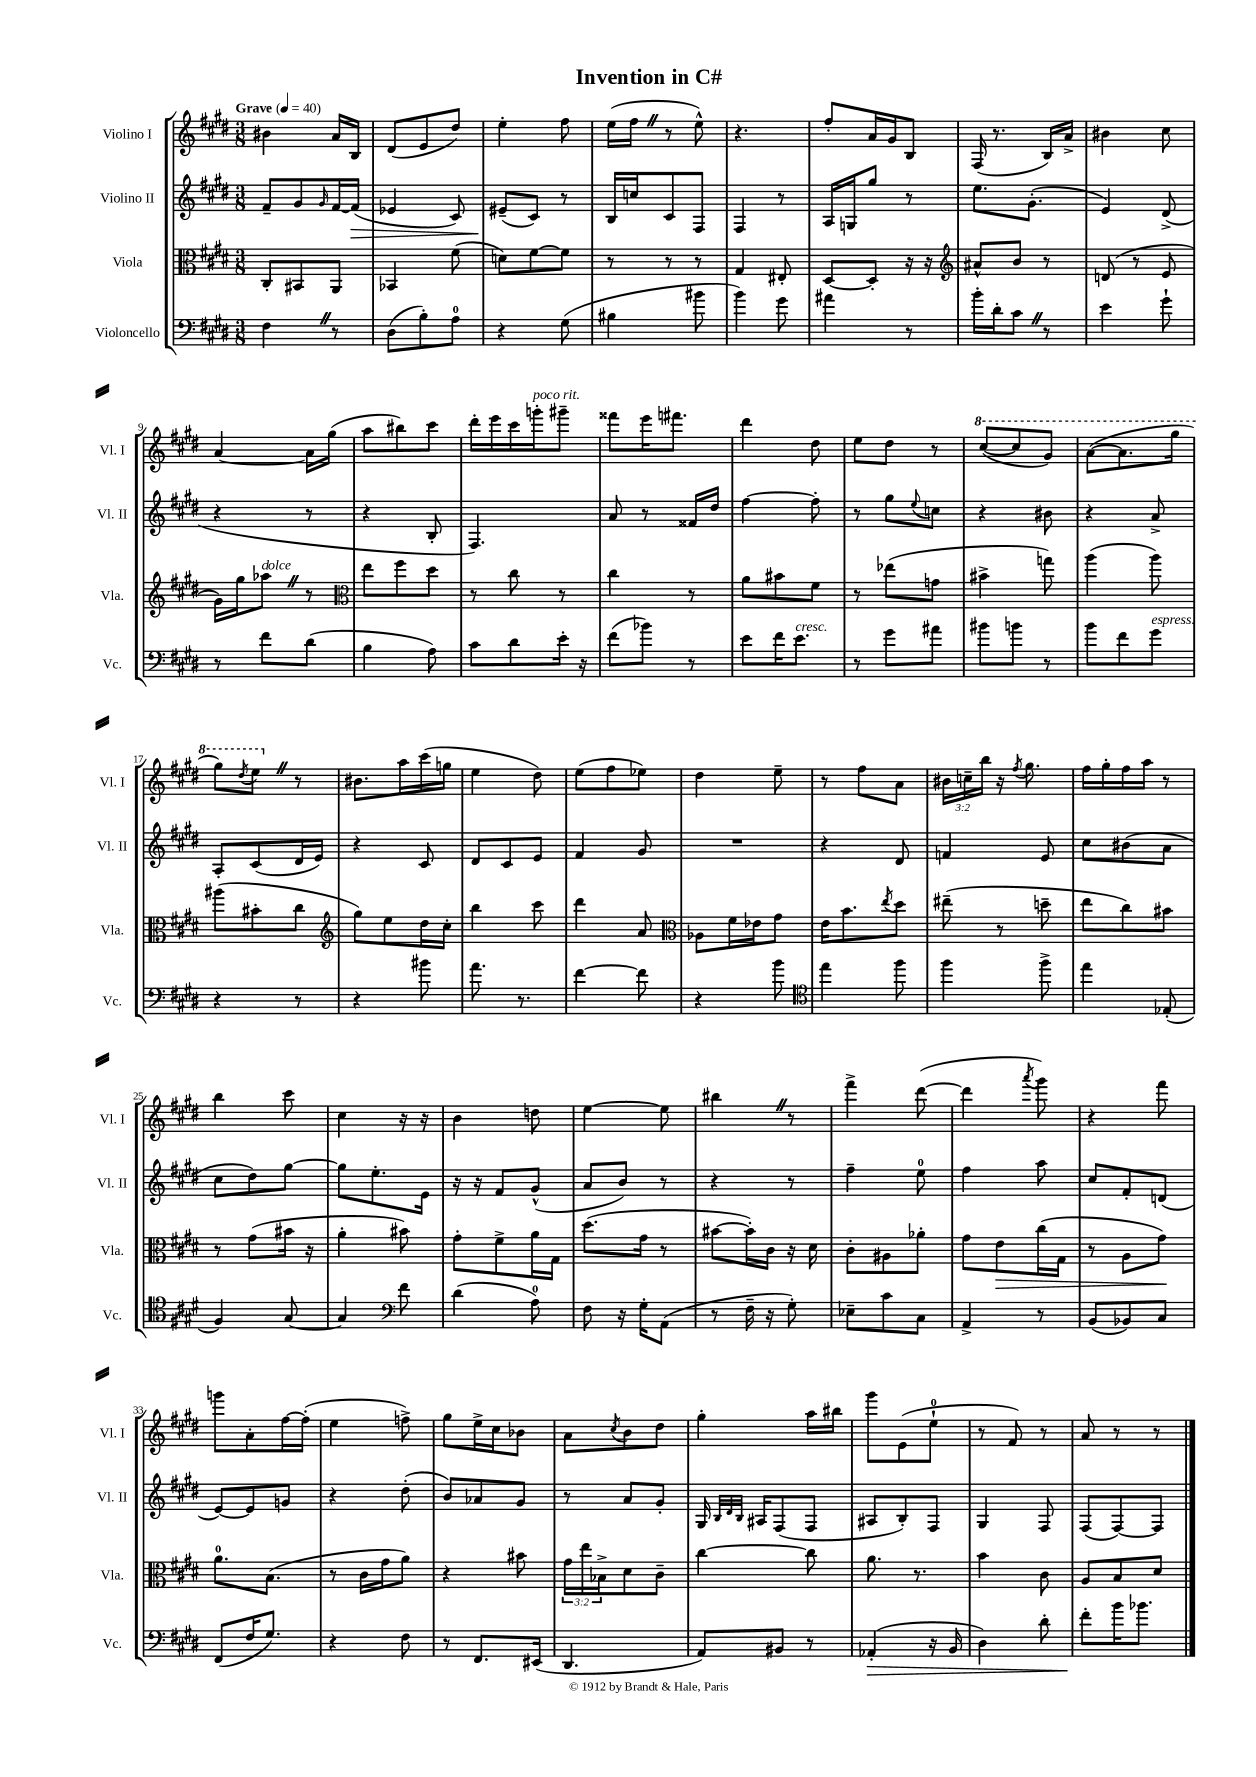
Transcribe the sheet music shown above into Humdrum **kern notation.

**kern	**dynam	**kern	**dynam	**kern	**dynam	**kern
*part4	*part4	*part3	*part3	*part2	*part2	*part1
*staff4	*staff4	*staff3	*staff3	*staff2	*staff2	*staff1
*I"Violoncello	*	*I"Viola	*	*I"Violino II	*	*I"Violino I
*I'Vc.	*	*I'Vla.	*	*I'Vl. II	*	*I'Vl. I
*clefF4	*	*clefC3	*	*clefG2	*	*clefG2
*k[f#c#g#d#]	*	*k[f#c#g#d#]	*	*k[f#c#g#d#]	*	*k[f#c#g#d#]
*M3/8	*	*M3/8	*	*M3/8	*	*M3/8
*MM40	*	*MM40	*	*MM40	*	*MM40
=1	=1	=1	=1	=1	=1	=1
!	!	!	!	!	!	!LO:TX:a:B:t=Grave
4F#Z\	.	8C#'/L	.	8f#~/L	.	4b#X\
.	.	8BB#X/	.	8g#/	.	.
.	.	.	.	16qqg#/	.	.
8r	.	8AA/J	.	[16f#/L	.	16a/LL
!	!	!	!	!	!LO:HP:b	!
.	.	.	.	(16f#/JJ]	>	16B/JJ
=2	=2	=2	=2	=2	=2	=2
(8D#\L	.	4BB-X/	.	4e-X/	.	(8d#/L
8B'\)	.	.	.	.	.	8e/
8A\J	.	(8f#\	.	8c#/)	.	8dd#/J)
=3	=3	=3	=3	=3	=3	=3
4r	.	8dn\L)	.	(8e#X~/L	.	4ee'\
.	.	[8f#\	.	8c#/J)	]	.
(8G#\	.	8f#\J]	.	8r	.	8ff#\
=4	=4	=4	=4	=4	=4	=4
4B#X\	.	8r	.	16B/LL	.	(16ee\LL
.	.	.	.	16ccn/J	.	16ff#Z\JJ
.	.	8r	.	8c#/	.	8r
8b#X\	.	8r	.	8F#/J	.	8ee^^\)
=5	=5	=5	=5	=5	=5	=5
4b\)	.	4G#/	.	4F#/	.	4.r
8g#\	.	8E#X'/	.	8r	.	.
=6	=6	=6	=6	=6	=6	=6
4a#X\	.	[8D#/L	.	16A/LL	.	8ff#'/L
.	.	.	.	16Gn/J	.	.
.	.	8D#'/J]	.	8gg#/J	.	16a/L
.	.	.	.	.	.	16g#/J
8r	.	16r	.	8r	.	8B/J
.	.	16r	.	.	.	.
=7	=7	=7	=7	=7	=7	=7
*	*	*clefG2	*	*	*	*
16b'\LL	.	8a#X^^/L	.	8.ee\L	.	(16F#/
16d#'\J	.	.	.	.	.	8.r
8c#Z\J	.	8b/J	.	.	.	.
.	.	.	.	(8.g#'\J	.	.
8r	.	8r	.	.	.	16B/LL)
.	.	.	.	.	.	16a^/JJ
=8	=8	=8	=8	=8	=8	=8
4e\	.	(8dn/	.	4e/)	.	4b#X\
.	.	8r	.	.	.	.
8g#`\	.	8e/	.	(8d#^/	.	8cc#\
!!LO:LB:g=z
=9	=9	=9	=9	=9	=9	=9
8r	.	16g#\LL)	.	4r	.	[4a/
.	.	16gg#\J	.	.	.	.
!	!	!LO:TX:a:i:t=dolce	!	!	!	!
8f#\L	.	8aa-XZ\J	.	.	.	.
(8d#\J	.	8r	.	8r	.	16a\LL]
.	.	.	.	.	.	(16gg#\JJ
=10	=10	=10	=10	=10	=10	=10
*	*	*clefC3	*	*	*	*
4B\	.	8ee\L	.	4r	.	8aa\L
.	.	8ff#\	.	.	.	8bb#X\)
8A\)	.	8dd#\J	.	8B'/	.	8ccc#\J
=11	=11	=11	=11	=11	=11	=11
8c#\L	.	8r	.	4.F#/)	.	16ddd#'\LL
.	.	.	.	.	.	16eee\
8d#\	.	8cc#\	.	.	.	16ccc#\
!	!	!	!	!	!	!LO:TX:a:i:t=poco rit.
.	.	.	.	.	.	16gggn'\J
16e'\Jk	.	8r	.	.	.	8ggg#X~\J
16r	.	.	.	.	.	.
=12	=12	=12	=12	=12	=12	=12
(8f#\L	.	4cc#\	.	8a/	.	8fff##X\L
8b-X\J)	.	.	.	8r	.	16eee\K
.	.	.	.	.	.	8.fff#X\J
8r	.	8r	.	16f##X/LL	.	.
.	.	.	.	16dd#/JJ	.	.
=13	=13	=13	=13	=13	=13	=13
8e\L	.	8a\L	.	[4ff#\	.	4ddd#\
16f#\K	.	8b#X\	.	.	.	.
!LO:TX:a:i:t=cresc.	!	!	!	!	!	!
8.e\J	.	.	.	.	.	.
.	.	8f#\J	.	8ff#'\]	.	8dd#\
=14	=14	=14	=14	=14	=14	=14
8r	.	8r	.	8r	.	8ee\L
8g#\L	.	(8ee-X\L	.	8gg#\L	.	8dd#\J
.	.	.	.	8qqee/	.	.
8a#X\J	.	8gn\J	.	8ccn\J	.	8r
=15	=15	=15	=15	=15	=15	=15
*	*	*	*	*	*	*8va
8b#X\L	.	4b#X^\	.	4r	.	([8ccc#/L
8bn\J	.	.	.	.	.	8ccc#/]
8r	.	8ggn\)	.	8b#X\	.	8gg#/J)
=16	=16	=16	=16	=16	=16	=16
8b\L	.	(4aa\	.	4r	.	([8aa\L
8f#\	.	.	.	.	.	8.aa\]
!LO:TX:a:i:t=espress.	!	!	!	!	!	!
8g#\J	.	8aa\)	.	8a^/	.	.
.	.	.	.	.	.	16ggg#\Jk
!!LO:LB:g=z
=17	=17	=17	=17	=17	=17	=17
4r	.	(8aa#X\L	.	8A'/L	.	8ggg#\L)
.	.	.	.	.	.	8qddd#/
.	.	8b#X'\	.	(8c#/	.	8eeeZ\J
*	*	*	*	*	*	*X8va
8r	.	8cc#\J	.	16d#/L	.	8r
.	.	.	.	16e/JJ)	.	.
=18	=18	=18	=18	=18	=18	=18
*	*	*clefG2	*	*	*	*
4r	.	8gg#\L)	.	4r	.	8.b#X\L
.	.	8ee\	.	.	.	.
.	.	.	.	.	.	16aa\L
8b#X\	.	16dd#\L	.	8c#/	.	(16ccc#\
.	.	16cc#'\JJ	.	.	.	16ggn\JJ
=19	=19	=19	=19	=19	=19	=19
8.a\	.	4bb\	.	8d#/L	.	4ee\
.	.	.	.	8c#/	.	.
8.r	.	.	.	.	.	.
.	.	8ccc#\	.	8e/J	.	8dd#\)
=20	=20	=20	=20	=20	=20	=20
[4f#\	.	4ddd#\	.	4f#/	.	(8ee\L
.	.	.	.	.	.	8ff#\
8f#\]	.	8a/	.	8g#/	.	8ee-X\J)
=21	=21	=21	=21	=21	=21	=21
*	*	*clefC3	*	*	*	*
4r	.	8A-X\L	.	4.r	.	4dd#\
.	.	16f#\L	.	.	.	.
.	.	16e-X\J	.	.	.	.
8b\	.	8g#\J	.	.	.	8ee~\
=22	=22	=22	=22	=22	=22	=22
*clefC4	*	*	*	*	*	*
4ee\	.	16e\KL	.	4r	.	8r
.	.	8.b\	.	.	.	.
.	.	.	.	.	.	8ff#\L
.	.	8qee/	.	.	.	.
8ff#\	.	8dd#\J	.	8d#/	.	8a\J
=23	=23	=23	=23	=23	=23	=23
4ff#\	.	(8ee#X~\	.	4fn/	.	24b#X\LL
.	.	.	.	.	.	24ccn~\
.	.	.	.	.	.	24bb\JJ
.	.	8r	.	.	.	16r
.	.	.	.	.	.	8qff#/
.	.	.	.	.	.	8.gg#\
8ff#^\	.	8ddn~\	.	8e/	.	.
=24	=24	=24	=24	=24	=24	=24
4ee\	.	8ee\L	.	8cc#\L	.	16ff#\LL
.	.	.	.	.	.	16gg#'\
.	.	8cc#\)	.	(8b#X\	.	16ff#\
.	.	.	.	.	.	16aa\JJ
(8E-X'/	.	8b#X\J	.	8a\J	.	8r
!!LO:LB:g=z
=25	=25	=25	=25	=25	=25	=25
4F#/)	.	8r	.	8cc#\L	.	4bb\
.	.	(8g#\L	.	8dd#\)	.	.
[8G#/	.	16b#X\Jk	.	[8gg#\J	.	8ccc#\
.	.	16r	.	.	.	.
=26	=26	=26	=26	=26	=26	=26
4G#/]	.	4a'\	.	8gg#\L]	.	4cc#\
.	.	.	.	8.ee'\	.	.
*clefF4	*	*	*	*	*	*
8f#\	.	8b#X\)	.	.	.	16r
.	.	.	.	16e\Jk	.	16r
=27	=27	=27	=27	=27	=27	=27
(4d#\	.	8g#'\L	.	16r	.	4b\
.	.	.	.	16r	.	.
.	.	8f#^\	.	8f#/L	.	.
8A\)	.	16a\L	.	(8g#^^/J	.	8ddn\
.	.	16G#\JJ	.	.	.	.
=28	=28	=28	=28	=28	=28	=28
8F#\	.	(8.dd#\L	.	8a/L	.	[4ee\
16r	.	.	.	8b/J)	.	.
16G#'\KL	.	16g#\Jk	.	.	.	.
(8AA\J	.	8r	.	8r	.	8ee\]
=29	=29	=29	=29	=29	=29	=29
8r	.	[8b#X\L	.	4r	.	4bb#XZ\
16F#~\	.	16b#'\L])	.	.	.	.
16r	.	16c#\JJ	.	.	.	.
8G#'\)	.	16r	.	8r	.	8r
.	.	16d#\	.	.	.	.
=30	=30	=30	=30	=30	=30	=30
8E-X~\L	.	8c#'\L	.	4ff#~\	.	4fff#^\
8c#\	.	8A#X\	.	.	.	.
8C#\J	.	8a-X'\J	.	8ee\	.	([8ddd#\
=31	=31	=31	=31	=31	=31	=31
4AA^/	.	8g#\L	.	4ff#\	.	4ddd#\]
!	!	!	!LO:HP:b	!	!	!
.	.	8e\	>	.	.	.
.	.	.	.	.	.	8qaaa/
8r	.	(16cc#\L	.	8aa\	.	8ggg#\)
.	.	16G#\JJ	.	.	.	.
=32	=32	=32	=32	=32	=32	=32
(8BB/L	.	8r	.	8cc#/L	.	4r
8BB-X/)	.	8A\L	.	8f#'/	.	.
8C#/J	.	8g#\J)	.	(8dn/J	.	8fff#\
.	.	.	]	.	.	.
!!LO:LB:g=z
=33	=33	=33	=33	=33	=33	=33
(8FF#/L	.	8.a\L	.	[8e/L)	.	8gggn\L
16F#/K	.	.	.	8e/]	.	8a'\
8.G#/J)	.	(8.B\J	.	.	.	.
.	.	.	.	8gn/J	.	[16ff#\L
.	.	.	.	.	.	(16ff#'\JJ]
=34	=34	=34	=34	=34	=34	=34
4r	.	8r	.	4r	.	4ee\
.	.	16c#\LL	.	.	.	.
.	.	16g#\J	.	.	.	.
8F#\	.	8a\J)	.	(8dd#'\	.	8ffn^\)
=35	=35	=35	=35	=35	=35	=35
8r	.	4r	.	8b/L)	.	8gg#\L
8.FF#/L	.	.	.	8a-X/	.	16ee^\L
.	.	.	.	.	.	16cc#\J
.	.	8b#X\	.	8g#/J	.	8b-X\J
(16EE#X/Jk	.	.	.	.	.	.
=36	=36	=36	=36	=36	=36	=36
4.DD#/	.	24g#\LL	.	8r	.	8a\L
.	.	24ee\	.	.	.	.
.	.	24B-X^\J	.	.	.	.
.	.	.	.	.	.	8qcc#/
.	.	8d#\	.	8a/L	.	8b\
.	.	8c#~\J	.	8g#'/J	.	8dd#\J
=37	=37	=37	=37	=37	=37	=37
8AA/L)	.	[4cc#\	.	16G#/	.	4gg#'\
.	.	.	.	32qqB/LLL	.	.
.	.	.	.	32qqd#/	.	.
.	.	.	.	32qqB/JJJ	.	.
.	.	.	.	16A#X/KL	.	.
8BB#X/J	.	.	.	(8F#/	.	.
8r	.	8cc#\]	.	8F#/J	.	16aa\LL
.	.	.	.	.	.	16bb#X\JJ
=38	=38	=38	=38	=38	=38	=38
!	!LO:HP:b	!	!	!	!	!
(4AA-X'/	>	8.a\	.	8A#X/L	.	8ggg#\L
.	.	.	.	8B'/)	.	(8e\
.	.	8.r	.	.	.	.
16r	.	.	.	8F#/J	.	8ee`\J
16BB/	.	.	.	.	.	.
=39	=39	=39	=39	=39	=39	=39
4D#\)	.	4b\	.	4G#/	.	8r
.	.	.	.	.	.	8f#/)
8d#'\	.	8c#\	.	8F#/	.	8r
=40	=40	=40	=40	=40	=40	=40
8f#'\L	.	8A/L	.	(8F#/L	.	8a/
16b\K	]	8B/	.	[8F#/)	.	8r
8.b-X\J	.	.	.	.	.	.
.	.	8d#/J	.	8F#/J]	.	8r
==	==	==	==	==	==	==
*-	*-	*-	*-	*-	*-	*-
